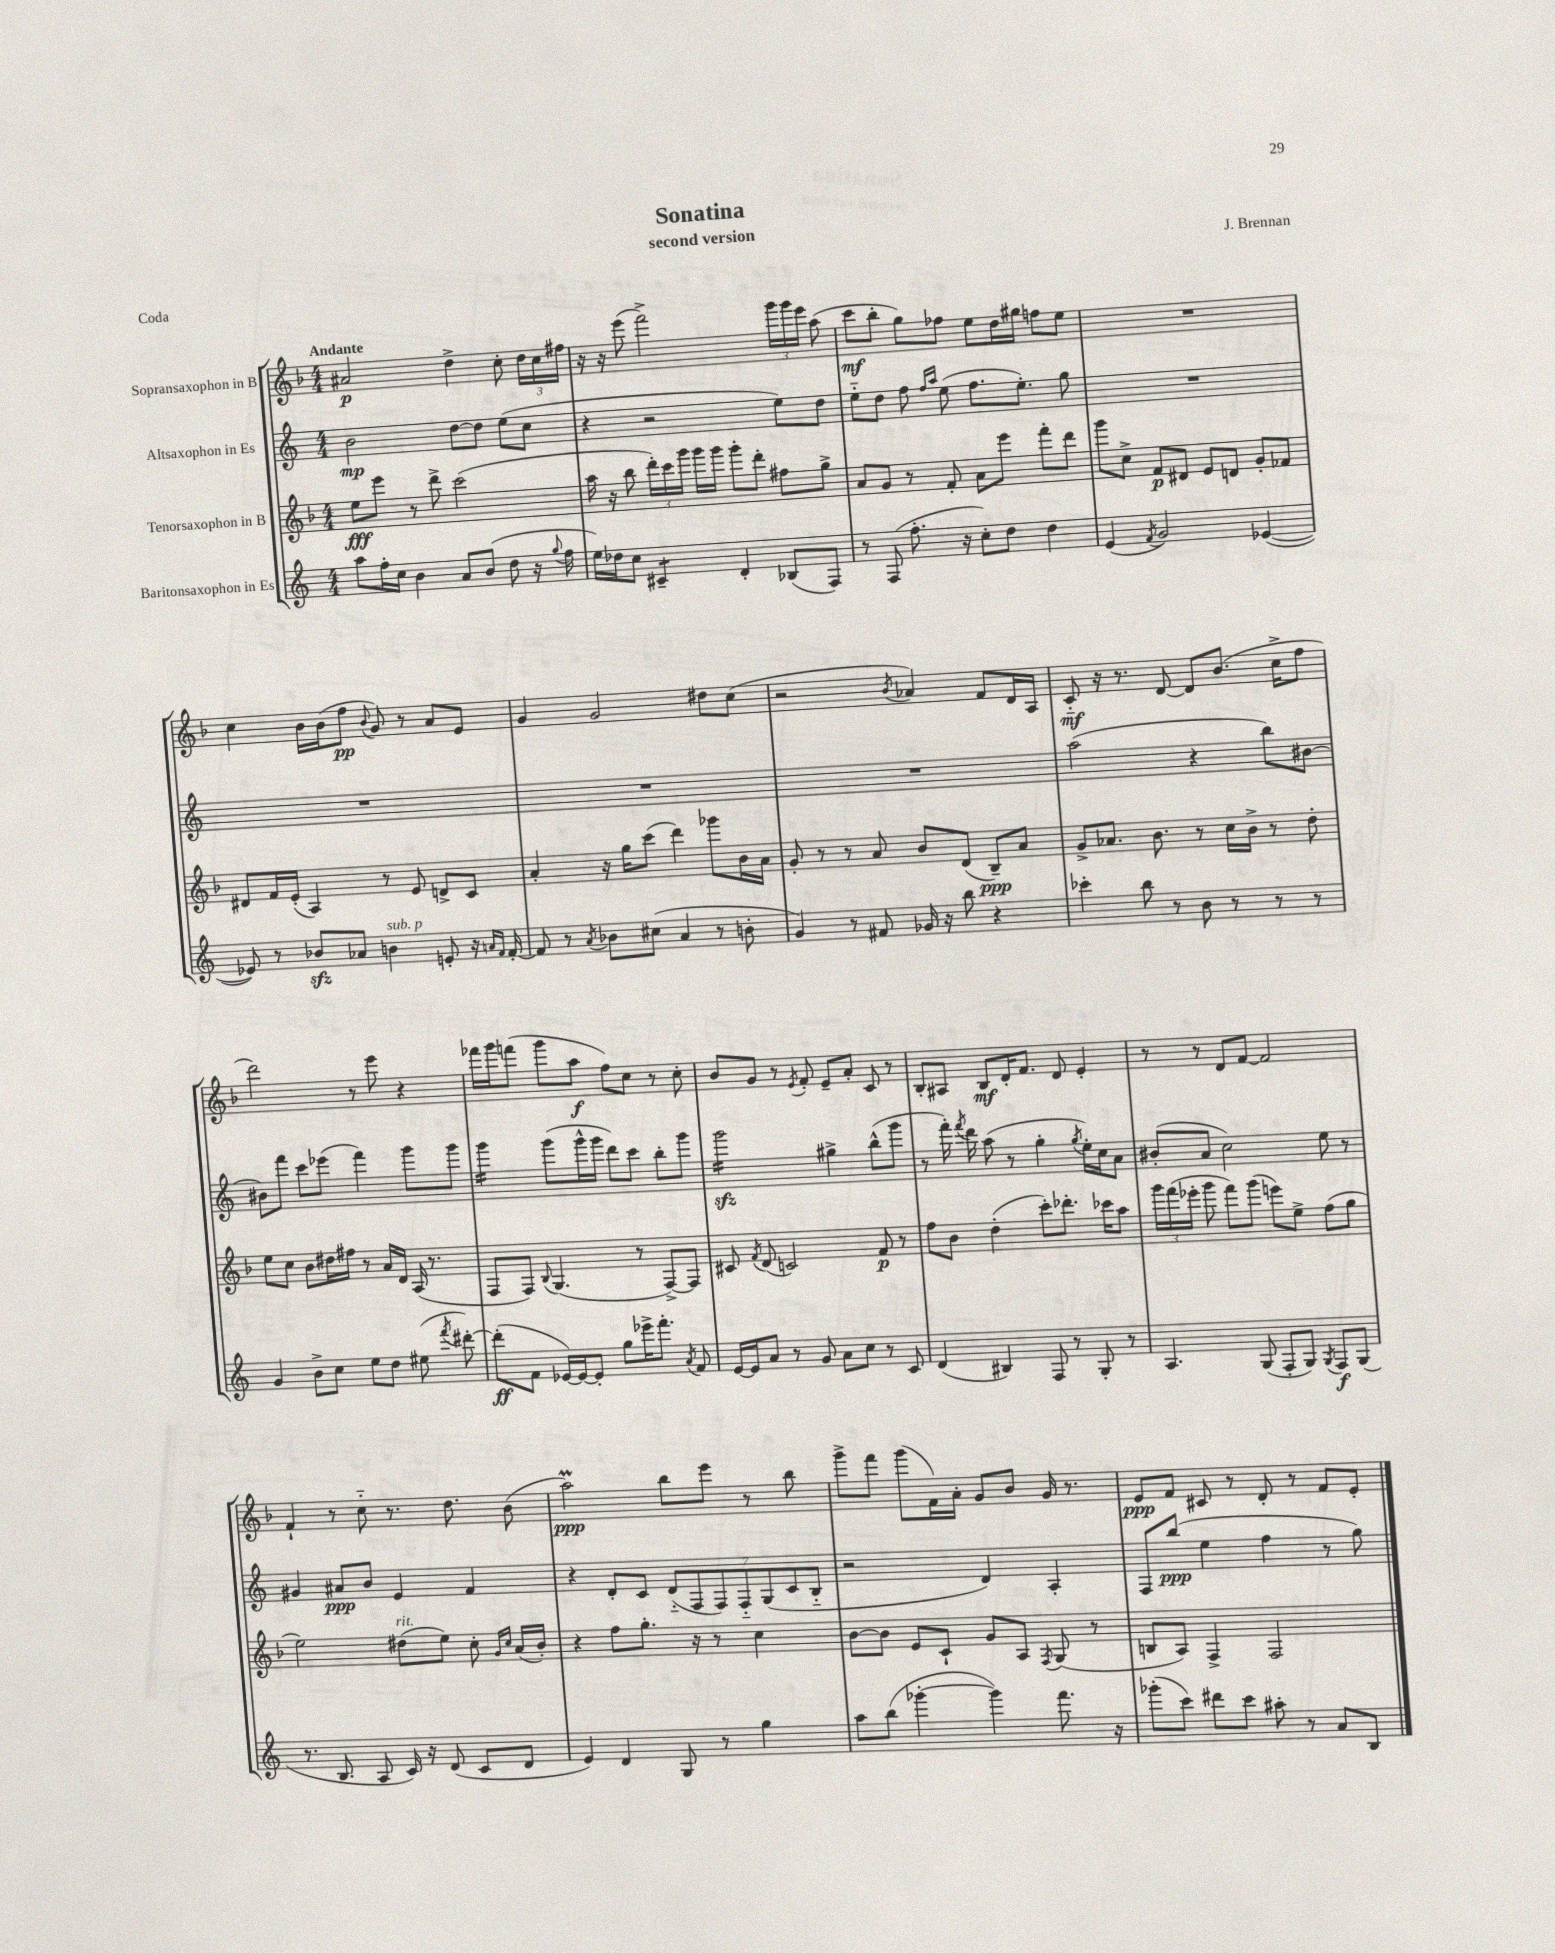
\header { title = "Sonatina" composer = "J. Brennan" subtitle = "second version" piece = "Coda" }
<<
\new StaffGroup <<
\new Staff = "s0" \with { instrumentName = "Sopransaxophon in B" } {
    \clef treble \key f \major \numericTimeSignature \time 4/4 \tempo "Andante"
    \autoBeamOff ais'2\p d''4-> c''8-. \tuplet 3/2 { d''16[ c''16 fis''16] } |
    r16 r16 e'''8( f'''2->) \tuplet 3/2 { g'''16[ g'''16 e'''16] } a''8( |
    c'''8[\mf bes''8]-. g''8[) fes''8] e''8[ d''16 gis''16] f''8[ e''8] |
    R1 |
    c''4 bes'16[ bes'16( f''8]\pp \appoggiatura { bes'8 } g'8) r8 a'8[ e'8] |
    g'4 g'2 dis''8[ c''8]( |
    r2 \acciaccatura { bes'8 } aes'4) f'8[ d'16 a16] |
    c'8-_\mf r16 r8. d'8~ d'8[ bes'8.]( c''16[-> f''8] |
    d'''2) r8 e'''8 r4 |
    fes'''16[ g'''16 f'''8]( g'''8[ a''8]\f f''8[) c''8] r8 c''8-. |
    bes'8[ g'8] r8 \acciaccatura { e'8 } f'8-. e'8[-- a'8]-. c'8 r8 |
    bes8[-. ais8] bes8[\mf d'16-. f'8.] d'8 e'4-. |
    r8 r8 d'8[ f'8]~ f'2 |
    f'4-! r8 c''8-_ r8. d''8. bes'8( |
    a''2\prall\ppp) bes''8[ e'''8] r8 bes''8 |
    g'''8[-> f'''8] g'''8[( f'16) a'16]-. g'8[ bes'8] g'16 r8. |
    e'8[\ppp f'8] cis'8 r8 d'8-. r8 f'8[ e'8]-. \bar "|." |
}
\new Staff = "s1" \with { instrumentName = "Altsaxophon in Es" } {
    \clef treble \key c \major \numericTimeSignature \time 4/4
    \autoBeamOff b'2\mp d''8[~ d''8] e''8[( c''8] |
    r4 r2 e''8[) d''8] |
    e''8[-_ d''8] f''8 \grace { f''16[ a''16] } e''8( f''8.[ e''8.]-.) g''8 |
    R1 |
    R1 |
    R1 |
    R1 |
    a''2( r4 b''8[) bis'8]~ |
    bis'8[ f'''8] c'''8[ ees'''8]( f'''4) g'''8[ g'''8] |
    g'''4:16 g'''8[( g'''16-^ g'''16] d'''8[) c'''8] b''8[-. g'''8] |
    g'''2:16\sfz gis''4-> b''8[-^( g'''8] |
    r8 f'''16-.) \acciaccatura { f'''8 } d'''16 a''8( r8 g''4-. \acciaccatura { g''8 } e''16[-.) c''16 a'8] |
    bis'8[-.( a'8] c''2) e''8 r8 |
    gis'4 ais'8[\ppp b'8] e'4 f'4 |
    r4 d'8[-. c'8] \tuplet 7/4 { d'8[-_( f8 f8) f8-_ g8( c'8 b8]-_ } |
    r2 d'4) a4-. |
    f8[ b''8]\ppp( e''4 f''4 r8 g''8) \bar "|." |
}
\new Staff = "s2" \with { instrumentName = "Tenorsaxophon in B" } {
    \clef treble \key f \major \numericTimeSignature \time 4/4
    \autoBeamOff e''8[\fff e'''8] r8 d'''8-> c'''2( |
    a''16 r16 bes''8 \tuplet 3/2 { d'''16[-.) c'''16 g'''16] } g'''16[ g'''16] g'''8[-. d'''8]-. fis''8[ g''8]-> |
    a'8[ g'8] r8 f'8-. a'8[ e'''8] f'''8[-. d'''8] |
    g'''8[ c''8]-> f'8[\p dis'8] e'8[ d'8] g'8[-. fes'8] |
    dis'8[ f'16 e'16]-.( a4) r8 e'8 d'8[-> c'8] |
    a'4-. r16 g''16[ c'''8]( d'''4) ges'''8[ bes'16 a'16] |
    g'8-. r8 r8 a'8 bes'8[ d'8]( bes8[--\ppp) a'8] |
    g'8[-> aes'8.] bes'8. r8 c''16[ bes'16]-> r8 d''8-. |
    e''8[ c''8] bes'8[ dis''16 fis''16] r8 a'16[ d'16] a16( r8. |
    f8[ f8]) \appoggiatura { bes8 } g4.( r8 f8[~->) f8] |
    cis'8 \acciaccatura { f'8 } d'8( c'2) f'8\p r8 |
    f''8[ bes'8] d''4-.( c'''8[-.) des'''8.]-. ces'''16[ a''8] |
    \tuplet 3/2 { g'''16[ f'''16( ees'''16]-. } g'''8 f'''8[) g'''8]( e'''8[) e''8]-> f''8[( g''8] |
    e''2) dis''8[^\markup { \italic "rit." }( e''8]) c''8-. \grace { g'16[ c''16] } a'16[( bes'16]-.) |
    r4 f''8[ g''8.]-. r16 r8 c''4 |
    bes'8[~ bes'8] e'8[ c'8]-! g'8[ a8] \acciaccatura { f8 } g8( r8 |
    b8[ a8]) f4-> f2 \bar "|." |
}
\new Staff = "s3" \with { instrumentName = "Baritonsaxophon in Es" } {
    \clef treble \key c \major \numericTimeSignature \time 4/4
    \autoBeamOff a''8[ f''16-. c''16] b'4 a'8[ b'8]( d''8 r16 \appoggiatura { g''8 } f''16 |
    e''16[) des''16 c''8] cis'4:8-- d'4-. bes8[( f8]) |
    r8 f8( f''8.-. r16 c''8[-.) d''8] d''4 |
    e'4( \acciaccatura { f'8 } g'2) ees'4~( |
    ees'8) r8 bes'8[\sfz aes'8] b'4^\markup { \italic "sub. p" } e'8-. r16 \grace { a'16[ f'16] } f'16~-. |
    f'8 r8 \acciaccatura { a'8 } bes'8[ cis''8]( a'4 r8 b'8-. |
    g'4) r8 fis'8 ges'16 r16 b''8 r4 |
    ces'''4-. b''8 r8 b'8 r8 r8 r8 |
    g'4 b'8[-> c''8] e''8[ d''8] eis''8( \acciaccatura { f'''8 } dis'''8~-.) |
    dis'''8[-.\ff( f'8] ees'16[~) ees'16~ ees'8]-. g''8[ ees'''16-> f'''8.]-. \acciaccatura { a'8 } f'8 |
    e'16[~ e'16 a'8] r8 g'8 a'8[ c''8] r8 c'8 |
    d'4( bis4) f8 r8 g8-. r8 |
    a4. g8( f8[-. g8]) \acciaccatura { g8 } f8[\f g8]( |
    r8. b8. a8 c'16) r16 d'8( c'8[ d'8] |
    e'4) d'4 g8 r8 g''4 |
    a''8[ b''8]( ges'''4~-. ges'''4) f'''8. r16 |
    ges'''8[-.( c'''8]) dis'''8[ c'''8] ais''8-. r8 a'8[ b8] \bar "|." |
}
>>
>>
\layout { \context { \Score \remove "Bar_number_engraver" } }
